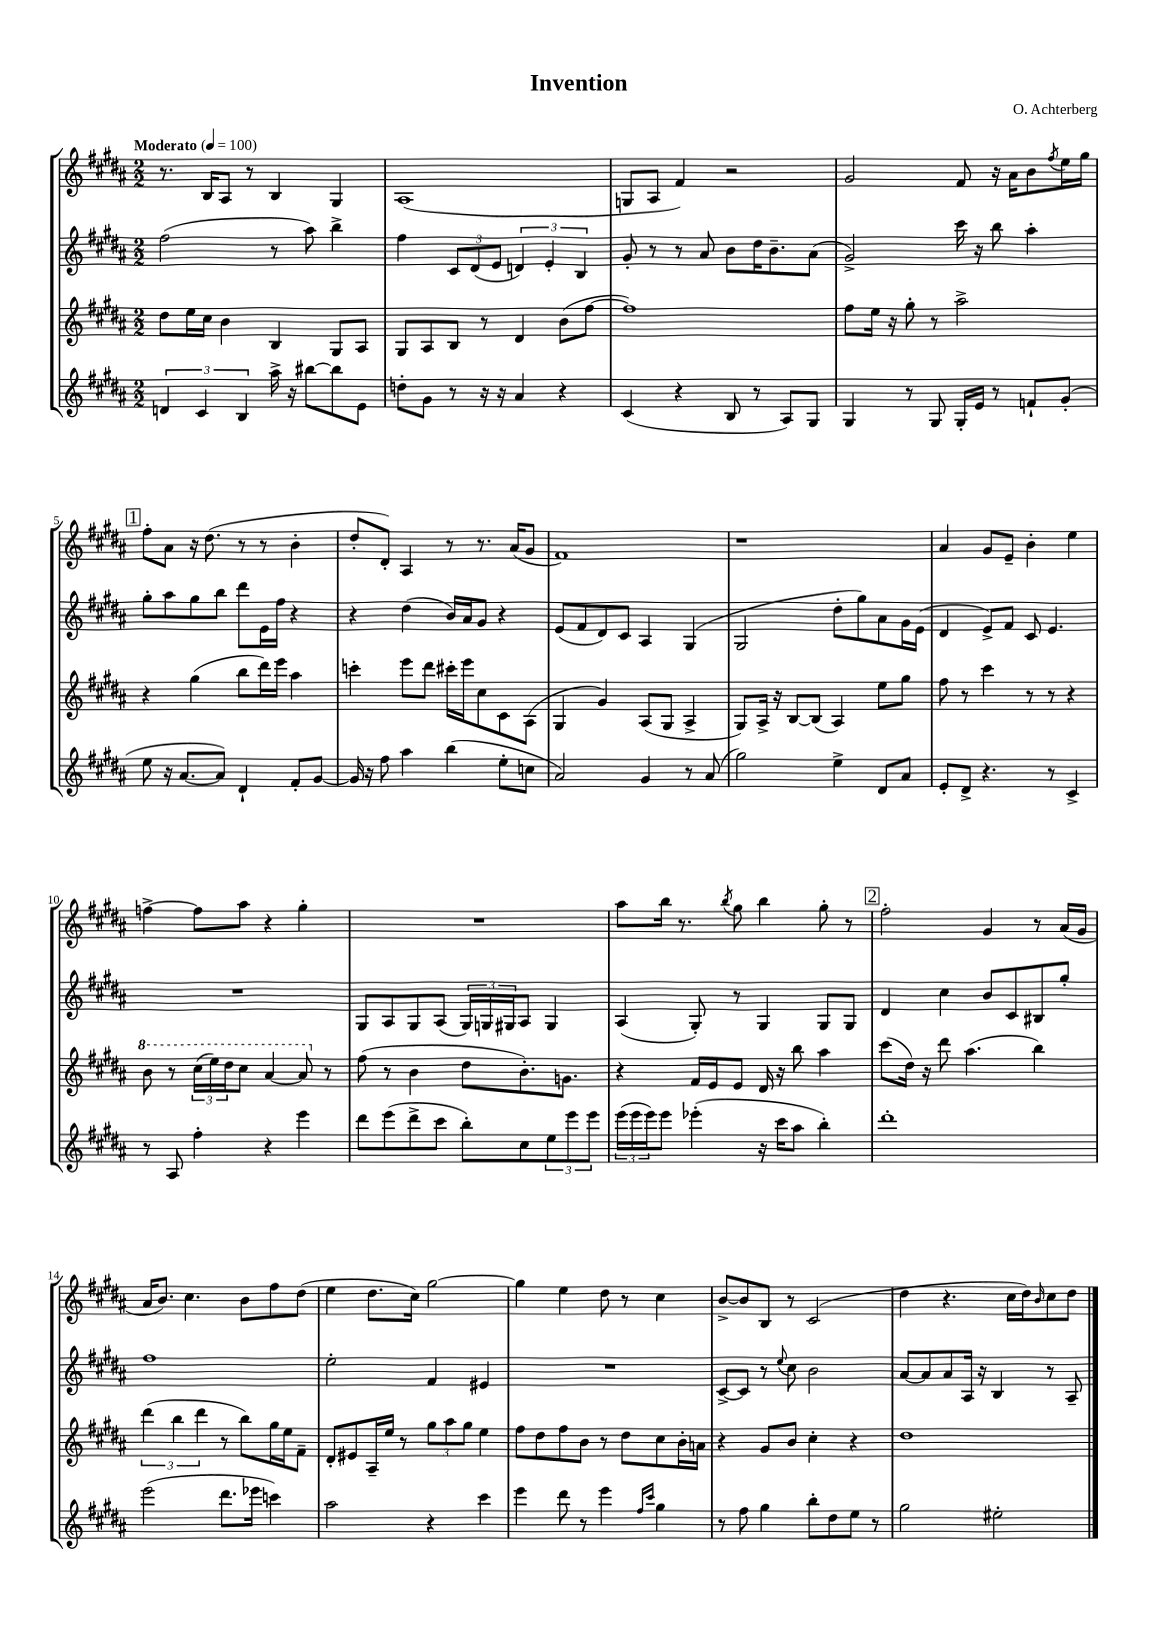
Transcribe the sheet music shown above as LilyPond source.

\header { title = "Invention" composer = "O. Achterberg" }
<<
\new StaffGroup <<
\new Staff = "s0" {
    \clef treble \key b \major \numericTimeSignature \time 2/2 \tempo "Moderato" 4 = 100
    r8. b16 ais8 r8 b4 gis4 |
    ais1( |
    g8 ais8 fis'4) r2 |
    gis'2 fis'8 r16 ais'16 b'8 \acciaccatura { fis''8 } e''16 gis''16 |
    \mark \markup { \box "1" } fis''8-. ais'8 r16 dis''8.( r8 r8 b'4-. |
    dis''8-. dis'8-.) ais4 r8 r8. ais'16( gis'8 |
    fis'1) |
    r1 |
    ais'4 gis'8 e'8-- b'4-. e''4 |
    f''4~-> f''8 ais''8 r4 gis''4-. |
    R1 |
    ais''8 b''16 r8. \acciaccatura { b''8 } gis''8 b''4 gis''8-. r8 |
    \mark \markup { \box "2" } fis''2-. gis'4 r8 ais'16( gis'16 |
    ais'16 b'8.) cis''4. b'8 fis''8 dis''8( |
    e''4 dis''8. cis''16) gis''2~ |
    gis''4 e''4 dis''8 r8 cis''4 |
    b'8~-> b'8 b8 r8 cis'2( |
    dis''4 r4. cis''16 dis''16) \grace { b'16 } cis''8 dis''8 \bar "|." |
}
\new Staff = "s1" {
    \clef treble \key b \major \numericTimeSignature \time 2/2
    fis''2( r8 ais''8) b''4-> |
    fis''4 \tuplet 3/2 { cis'8 dis'8( e'8 } \tuplet 3/2 { d'4) e'4-. b4 } |
    gis'8-. r8 r8 ais'8 b'8 dis''16 b'8.-- ais'8( |
    gis'2->) cis'''16 r16 b''8 ais''4-. |
    \mark \markup { \box "1" } gis''8-. ais''8 gis''8 b''8 dis'''8 e'16 fis''16 r4 |
    r4 dis''4( b'16) ais'16 gis'8 r4 |
    e'8( fis'8 dis'8) cis'8 ais4 gis4( |
    gis2 dis''8-. gis''8) ais'8 gis'16 e'16( |
    dis'4 e'8->) fis'8 cis'8 e'4. |
    R1 |
    gis8 ais8 gis8 ais8( \tuplet 3/2 { gis16) g16 gis16 } ais8 gis4 |
    ais4( gis8-.) r8 gis4 gis8 gis8 |
    \mark \markup { \box "2" } dis'4 cis''4 b'8 cis'8 bis8 gis''8-. |
    fis''1 |
    e''2-. fis'4 eis'4 |
    R1 |
    cis'8~-> cis'8 r8 \appoggiatura { e''8 } cis''8 b'2 |
    ais'8~ ais'8 ais'8 ais16 r16 b4 r8 ais8-- \bar "|." |
}
\new Staff = "s2" {
    \clef treble \key b \major \numericTimeSignature \time 2/2
    dis''8 e''16 cis''16 b'4 b4 gis8 ais8 |
    gis8 ais8 b8 r8 dis'4 b'8( fis''8~ |
    fis''1) |
    fis''8 e''16 r16 gis''8-. r8 ais''2-> |
    \mark \markup { \box "1" } r4 gis''4( b''8 dis'''16) e'''16 ais''4 |
    c'''4-. e'''8 dis'''8 cis'''16-. e'''16 cis''8 cis'8 ais8( |
    gis4 gis'4) ais8( gis8 ais4-> |
    gis8) ais16-> r16 b8~ b8( ais4) e''8 gis''8 |
    fis''8 r8 cis'''4 r8 r8 r4 |
    \ottava #1 b''8 r8 \tuplet 3/2 { cis'''16( e'''16) dis'''16 } cis'''8 ais''4~ ais''8 \ottava #0 r8 |
    fis''8( r8 b'4 dis''8 b'8.-.) g'8. |
    r4 fis'16 e'16 e'8 dis'16 r16 b''8 ais''4 |
    \mark \markup { \box "2" } cis'''8( dis''16) r16 dis'''8 ais''4.( b''4) |
    \tuplet 3/2 { dis'''4( b''4 dis'''4 } r8 b''8) gis''16 e''16 fis'8-- |
    dis'8-. eis'8 ais16-- e''16 r8 \tuplet 3/2 { gis''8 ais''8 gis''8 } e''4 |
    fis''8 dis''8 fis''8 b'8 r8 dis''8 cis''8 b'16-. a'16 |
    r4 gis'8 b'8 cis''4-. r4 |
    dis''1 \bar "|." |
}
\new Staff = "s3" {
    \clef treble \key b \major \numericTimeSignature \time 2/2
    \tuplet 3/2 { d'4 cis'4 b4 } ais''16-> r16 bis''8~ bis''8 e'8 |
    d''8-. gis'8 r8 r16 r16 ais'4 r4 |
    cis'4( r4 b8 r8 ais8) gis8 |
    gis4 r8 gis8 gis16-. e'16 r8 f'8-! gis'8-.( |
    \mark \markup { \box "1" } e''8 r16 ais'8.~ ais'8) dis'4-! fis'8-. gis'8~ |
    gis'16 r16 fis''8 ais''4 b''4( e''8-. c''8 |
    ais'2) gis'4 r8 ais'8( |
    gis''2) e''4-> dis'8 ais'8 |
    e'8-. dis'8-> r4. r8 cis'4-> |
    r8 ais8 fis''4-. r4 e'''4 |
    dis'''8 e'''8( dis'''8-> cis'''8 b''8-.) cis''8 \tuplet 3/2 { e''8 e'''8 e'''8 } |
    \tuplet 3/2 { e'''16( e'''16 e'''16) } e'''8 ees'''4-.( r16 cis'''16 ais''8 b''4-.) |
    \mark \markup { \box "2" } dis'''1-. |
    e'''2( dis'''8. ees'''16 c'''4) |
    ais''2 r4 cis'''4 |
    e'''4 dis'''8 r8 e'''4 \grace { fis''16 cis'''16 } gis''4 |
    r8 fis''8 gis''4 b''8-. dis''8 e''8 r8 |
    gis''2 eis''2-. \bar "|." |
}
>>
>>
